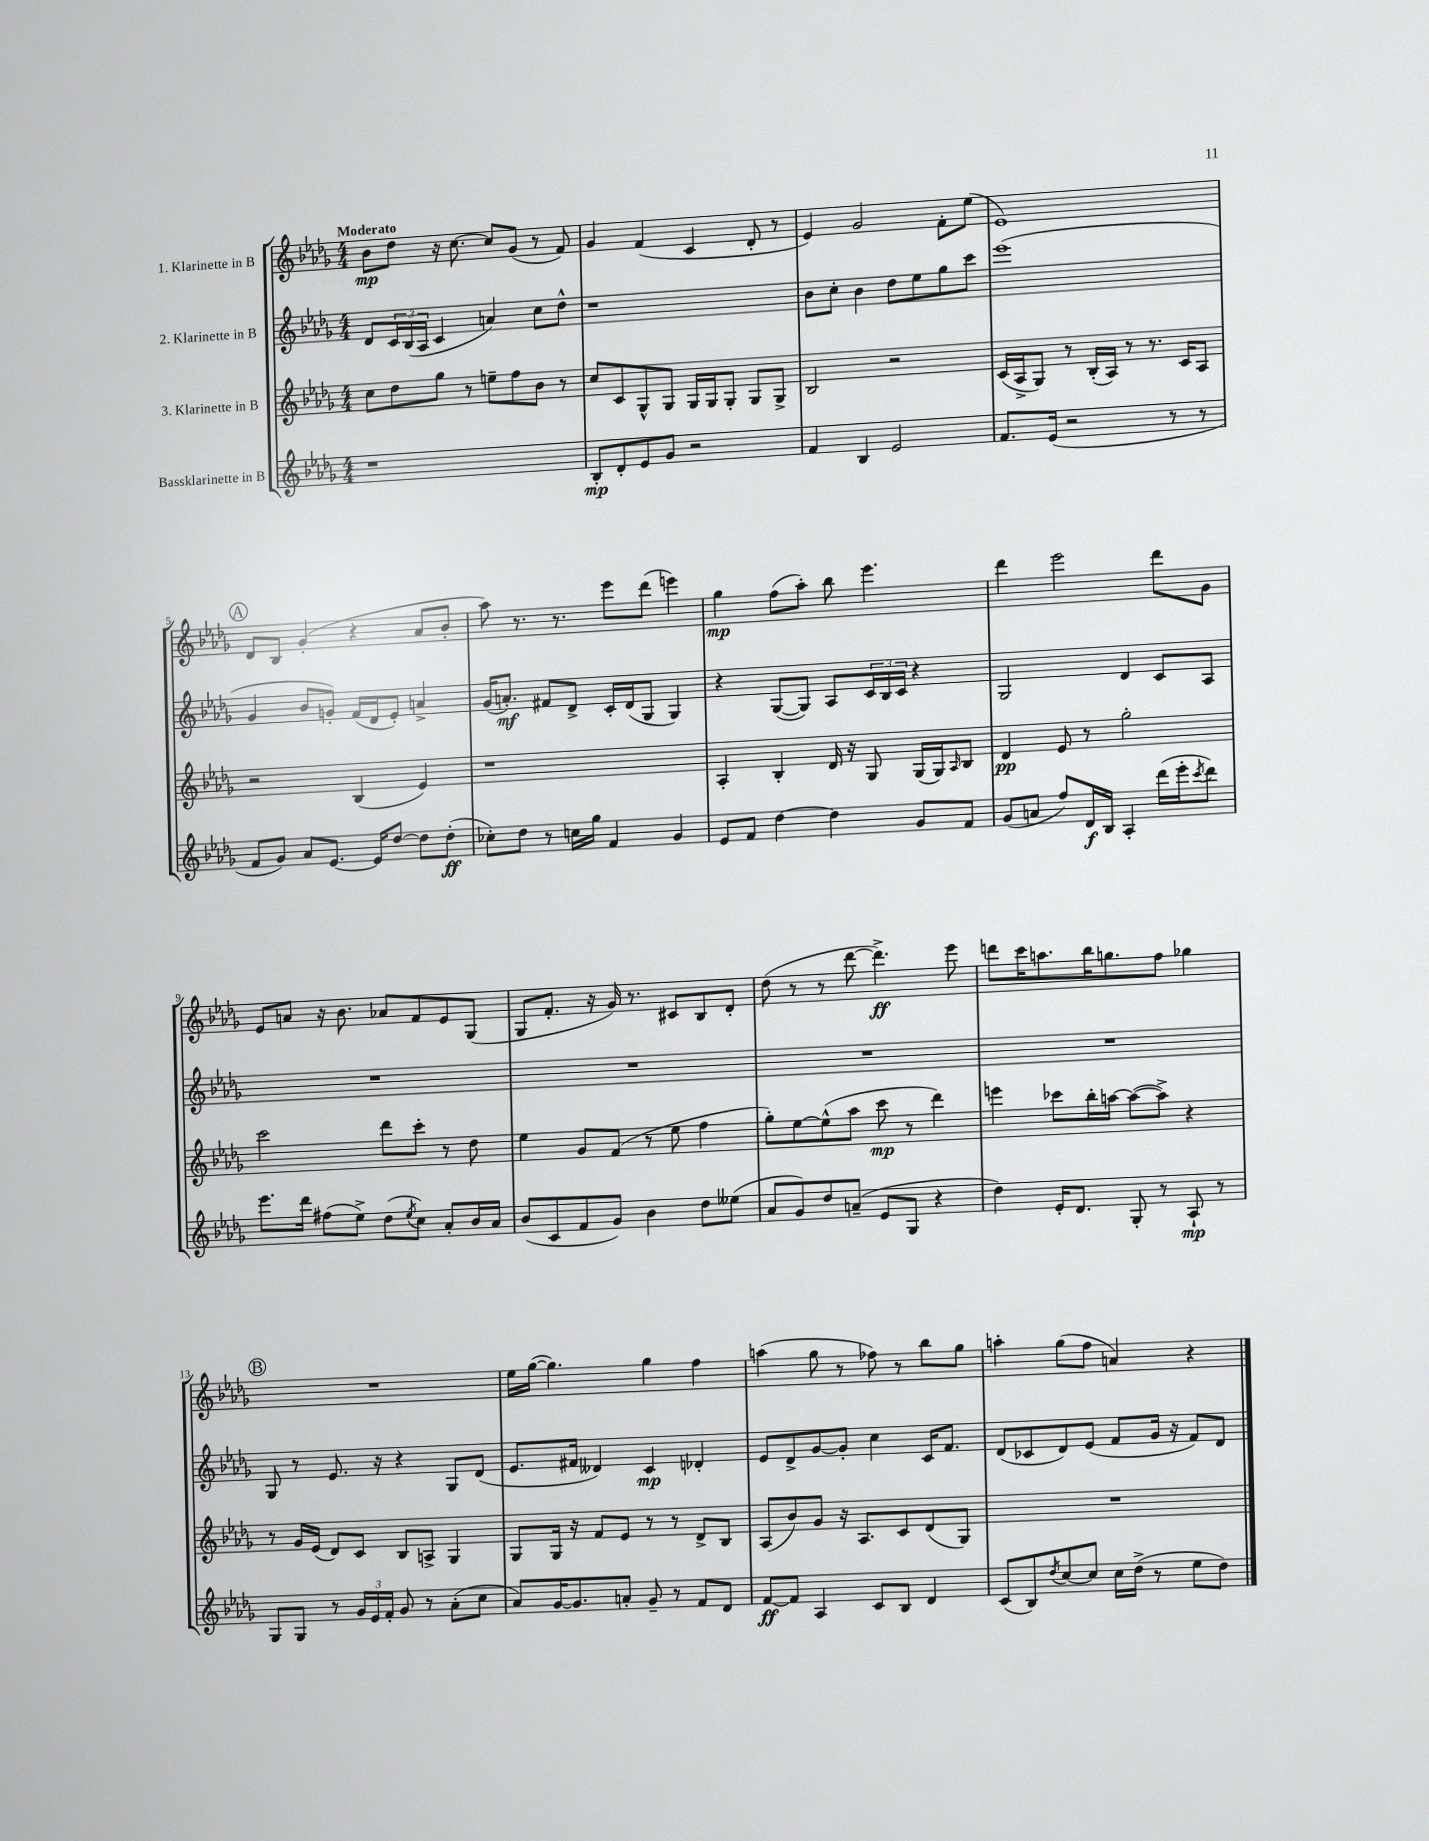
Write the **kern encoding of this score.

**kern	**kern	**kern	**kern
*staff4	*staff3	*staff2	*staff1
*clefG2	*clefG2	*clefG2	*clefG2
*k[b-e-a-d-g-]	*k[b-e-a-d-g-]	*k[b-e-a-d-g-]	*k[b-e-a-d-g-]
*M4/4	*M4/4	*M4/4	*M4/4
1r	8cc	8d-	8b-
.	8dd-	24c	8dd-
.	.	(24B-	.
.	.	24A-	.
.	8gg-	4c	16r
.	.	.	[8.cc
.	8r	.	.
.	8ee~	4a)	8cc]
.	8ff	.	(8g-
.	8b-	8cc	8r
.	8r	8dd-^^	8f)
=	=	=	=
8B-'	8cc	1r	4g-
8d-'	8c	.	.
8e-	8G-^^	.	(4f
8g-	8G-	.	.
2r	16G-	.	4c
.	16G-	.	.
.	8G-'	.	.
.	8G-	.	8d-'
.	8G-^	.	8r
=	=	=	=
4f	2B-	8b-	4e-)
.	.	8cc'	.
4B-	.	4b-	2g-
2e-	2r	8dd-	.
.	.	8ee-	.
.	.	8gg-	8f'
.	.	8ccc	(8ee-
=	=	=	=
8.f	(16c	(1eee-	1e-)
.	16A-^	.	.
.	8G-)	.	.
(16e-	.	.	.
2r	8r	.	.
.	(16B-'	.	.
.	16A-)	.	.
.	8r	.	.
.	8.r	.	.
8r	.	.	.
.	16c	.	.
8r	8A-	.	.
=	=	=	=
8f	2r	4g-	8d-
8g-)	.	.	8B-
8a-	.	8b-	(4g-'
[8.e-	.	8g')	.
.	(4B-	(16f	4r
16e-]	.	16d-	.
[8dd-	.	8e-')	.
8dd-]	4e-)	4a^	8a-
(8dd-'	.	.	8b-'
=	=	=	=
8cc-')	1r	(16g-	8aa-)
.	.	8.a')	.
8dd-	.	.	8.r
8r	.	8f#	.
.	.	.	8.r
16cc	.	8d-^	.
16gg-	.	.	.
4f	.	16c'	8eee-
.	.	(16d-	.
.	.	8G-	(8ddd-
4g-	.	4G-)	4eee)
=	=	=	=
8e-	4A-'	4r	4gg-
8f	.	.	.
[4dd-	4B-'	([8G-	(8ff
.	.	8G-])	8aa-')
4dd-]	16d-	8A-	8bb-
.	16r	.	.
.	8G-	24c	4.eee-
.	.	24B-	.
.	.	24c	.
8g-	(16G-	4r	.
.	16G-)	.	.
.	16qqA-	.	.
8f	8B-	.	.
=	=	=	=
(8g-	4d-	2G-	4ddd-
8a	.	.	.
8ff)	8e-	.	2eee-
16d-	8r	.	.
16B-	.	.	.
4A-'	2gg-'	4d-	.
(16ddd-	.	8c	8ddd-
16eee-'	.	.	.
8qccc	.	.	.
8ddd-)	.	8A-	8g-
=	=	=	=
8.eee-	2ccc	1r	8e-
.	.	.	8a
16ddd-	.	.	.
(8ff#	.	.	16r
.	.	.	8.b-
8ee-^)	.	.	.
(8dd-	8ddd-	.	8a-
8qee-	.	.	.
8cc)	8ccc'	.	8f
8a-'	8r	.	8e-
16b-	8dd-	.	(8G-
16a-	.	.	.
=	=	=	=
(8b-	4ee-	1r	8G-
8c	.	.	8.f'
8f	8g-	.	.
.	.	.	16r
8g-)	(8f	.	16g-)
.	.	.	8.r
4b-	8r	.	.
.	8ee-	.	8c#
8dd-	4ff	.	8B-
(8ee--	.	.	8d-'
=	=	=	=
8a-	8gg-')	1r	(8dd-
8g-)	[8ee-	.	8r
8dd-	(8ee-^^]	.	8r
(8a~	8aa-	.	[8ddd-
8e-	8ccc	.	4.ddd-^])
8G-	8r	.	.
4r	4ddd-)	.	.
.	.	.	8eee-
=	=	=	=
4dd-)	4eee	1r	8ddd
.	.	.	16ccc
.	.	.	8.aa
16e-'	8ccc-	.	.
8.d-	.	.	.
.	16bb-'	.	16bb-
.	[16aa	.	8.gg
8G-'	(8aa_	.	.
8r	8aa^])	.	8ff
8A-`	4r	.	4gg-
8r	.	.	.
=	=	=	=
8G-	8r	8G-	1r
8G-	16g-	8r	.
.	(16e-	.	.
8r	8d-)	8.e-	.
24g-	8c	.	.
24e-	.	.	.
.	.	16r	.
24f'	.	.	.
8g-	8B-	4r	.
8r	8A^	.	.
(8a-'	4G-	8G-	.
8cc	.	(8d-	.
=	=	=	=
8a-)	8G-	8.e-	16ee-
.	.	.	([16gg-
[16g-	16G-	.	4.gg-])
8.g-]	16r	16f#	.
.	8f	4d--)	.
8a'	8e-	.	.
8g-~	8r	4c	4gg-
8r	8r	.	.
8f	8d-^	4d-'	4ff
8d-	8B-	.	.
=	=	=	=
[8f	(8A-	8e-	(4aa
8f]	8b-)	8d-^	.
4A-	8g-	[8g-	8gg-
.	16r	8g-']	8r
.	8.A-	.	.
8c	.	4cc	8ff-)
8B-	8c	.	8r
4d-	(8d-	16c	8bb-
.	.	8.f	.
.	8G-)	.	8gg-
=	=	=	=
(8c	1r	(8d-	4aa'
8B-)	.	8c-	.
8qdd-	.	.	.
[8cc	.	8d-)	(8gg-
8cc]	.	(8e-	8ff
16cc	.	8f	4a)
(16dd-^	.	.	.
8r	.	16g-	.
.	.	16r	.
8ee-	.	8f)	4r
8dd-)	.	8d-	.
==	==	==	==
*-	*-	*-	*-
